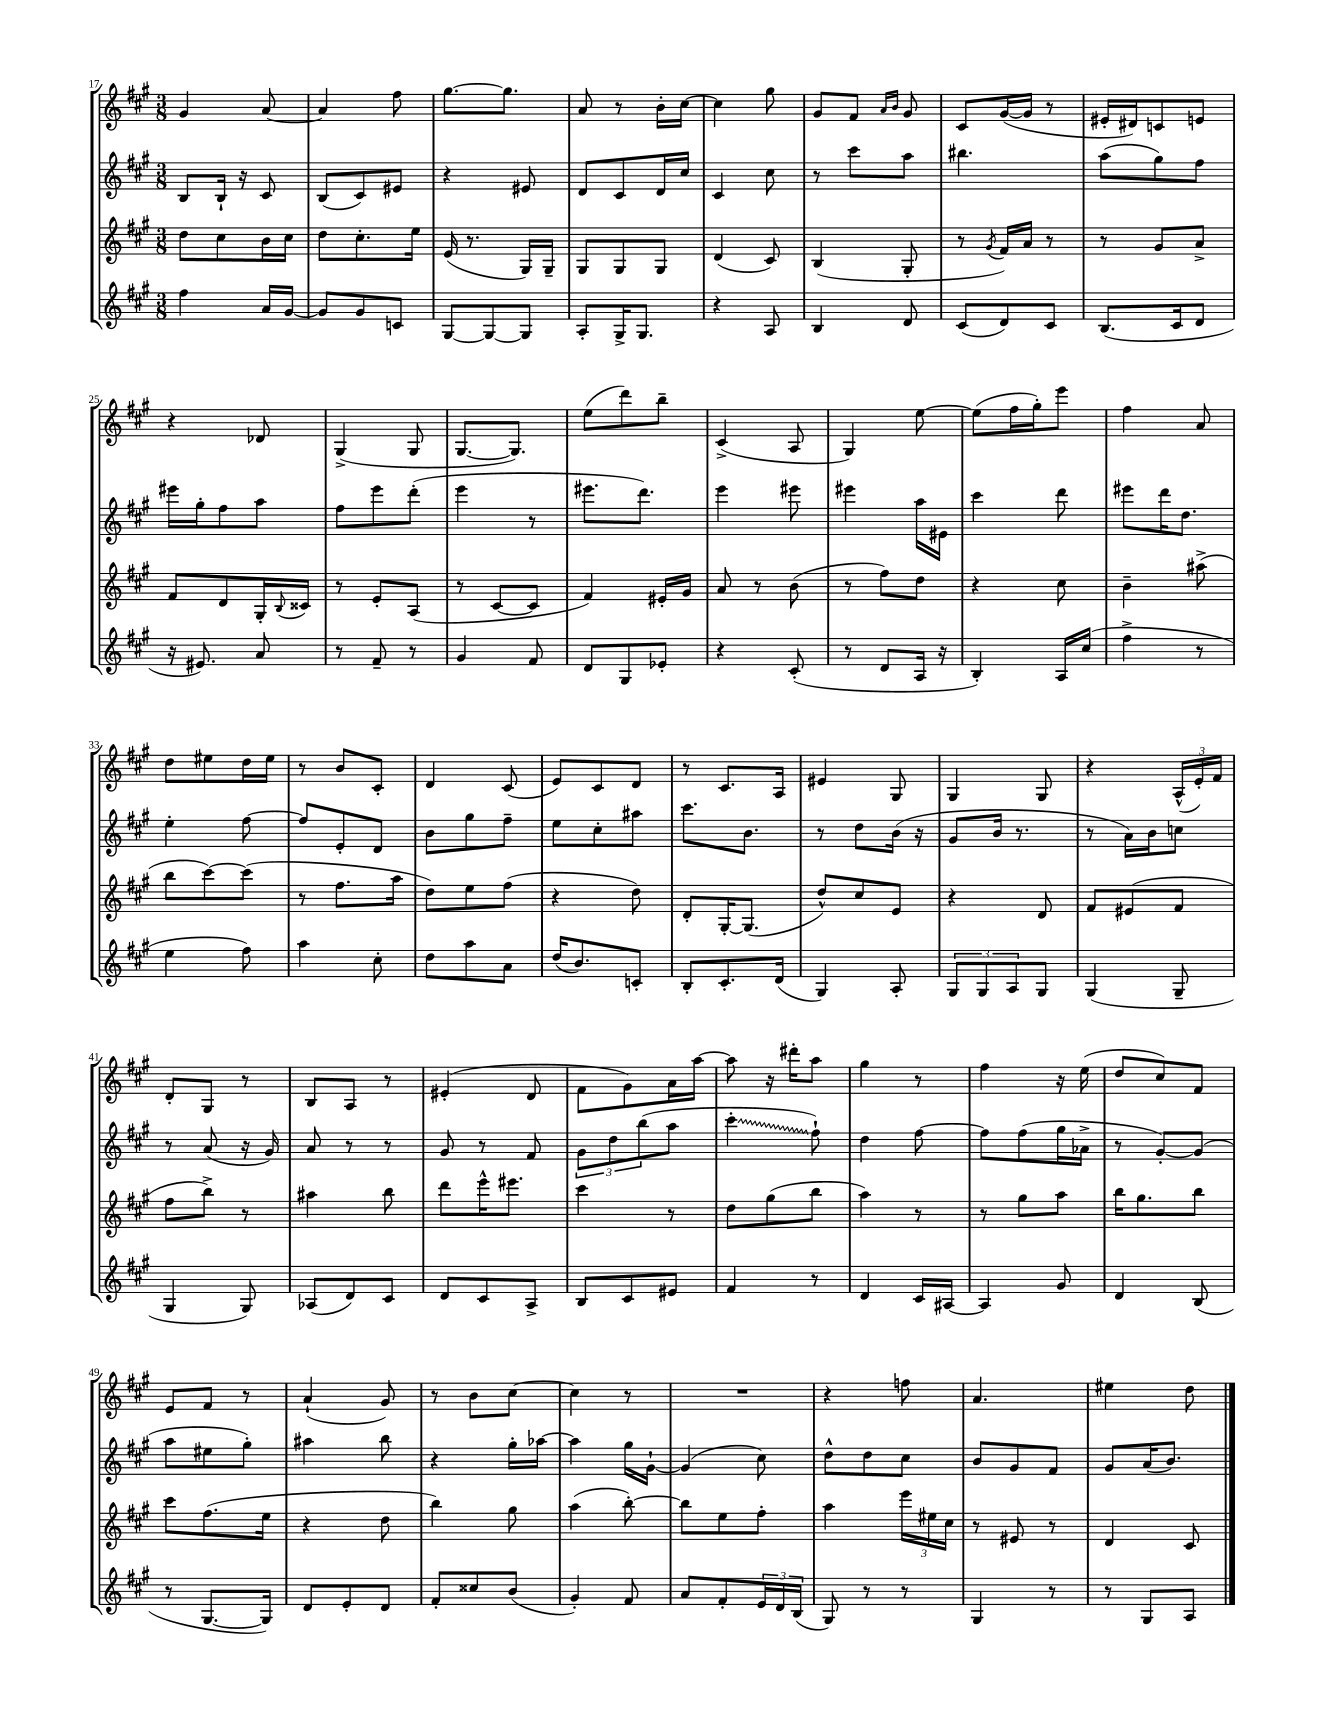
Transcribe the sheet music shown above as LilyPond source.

<<
\new StaffGroup <<
\new Staff = "s0" {
    \clef treble \key a \major \numericTimeSignature \time 3/8
    gis'4 a'8~ |
    a'4 fis''8 |
    gis''8.~ gis''8. |
    a'8 r8 b'16-. cis''16~ |
    cis''4 gis''8 |
    gis'8 fis'8 \grace { a'16 b'16 } gis'8 |
    cis'8 gis'16~( gis'16 r8 |
    eis'16-. dis'16) c'8 e'8 |
    r4 des'8 |
    gis4->( gis8 |
    gis8.~ gis8.) |
    e''8( d'''8) b''8-- |
    cis'4->( a8 |
    gis4) e''8~ |
    e''8( fis''16 gis''16-.) e'''8 |
    fis''4 a'8 |
    d''8 eis''8 d''16 eis''16 |
    r8 b'8 cis'8-. |
    d'4 cis'8( |
    e'8) cis'8 d'8 |
    r8 cis'8. a16 |
    eis'4 gis8 |
    gis4 gis8 |
    r4 \tuplet 3/2 { a16-^( e'16-.) fis'16 } |
    d'8-. gis8 r8 |
    b8 a8 r8 |
    eis'4-.( d'8 |
    fis'8 gis'8) a'16 a''16~ |
    a''8 r16 dis'''16-. a''8 |
    gis''4 r8 |
    fis''4 r16 e''16( |
    d''8 cis''8) fis'8 |
    e'8 fis'8 r8 |
    a'4-!( gis'8) |
    r8 b'8 cis''8~ |
    cis''4 r8 |
    R4. |
    r4 f''8 |
    a'4. |
    eis''4 d''8 \bar "|." |
}
\new Staff = "s1" {
    \clef treble \key a \major \numericTimeSignature \time 3/8
    b8 b16-! r16 cis'8 |
    b8( cis'8) eis'8 |
    r4 eis'8 |
    d'8 cis'8 d'16 cis''16 |
    cis'4 cis''8 |
    r8 cis'''8 a''8 |
    bis''4. |
    a''8( gis''8) fis''8 |
    eis'''16 gis''16-. fis''8 a''8 |
    fis''8 e'''8 d'''8-.( |
    e'''4 r8 |
    eis'''8. d'''8.) |
    e'''4 eis'''8 |
    eis'''4 a''16 eis'16 |
    cis'''4 d'''8 |
    eis'''8 d'''16 d''8. |
    e''4-. fis''8~ |
    fis''8 e'8-. d'8 |
    b'8 gis''8 fis''8-- |
    e''8 cis''8-. ais''8 |
    cis'''8. b'8. |
    r8 d''8 b'16( r16 |
    gis'8 b'16 r8. |
    r8 a'16) b'16 c''8 |
    r8 a'8( r16 gis'16) |
    a'8 r8 r8 |
    gis'8 r8 fis'8 |
    \tuplet 3/2 { gis'8 d''8 b''8( } a''8 |
    \once \override Glissando.style = #'zigzag cis'''4-.\glissando fis''8-!) |
    d''4 fis''8~ |
    fis''8 fis''8( gis''16 aes'16-> |
    r8 gis'8~-.) gis'8( |
    a''8 eis''8 gis''8-.) |
    ais''4 b''8 |
    r4 gis''16-. aes''16~ |
    aes''4 gis''16 gis'16~-! |
    gis'4( cis''8) |
    d''8-^ d''8 cis''8 |
    b'8 gis'8 fis'8 |
    gis'8 a'16( b'8.) \bar "|." |
}
\new Staff = "s2" {
    \clef treble \key a \major \numericTimeSignature \time 3/8
    d''8 cis''8 b'16 cis''16 |
    d''8 cis''8.-. e''16 |
    e'16( r8. gis16) gis16-- |
    gis8 gis8 gis8 |
    d'4( cis'8) |
    b4( gis8-. |
    r8 \acciaccatura { gis'8 } fis'16) a'16 r8 |
    r8 gis'8 a'8-> |
    fis'8 d'8 gis16-. \appoggiatura { b8 } cisis'16 |
    r8 e'8-. a8( |
    r8 cis'8~ cis'8 |
    fis'4) eis'16-. gis'16 |
    a'8 r8 b'8( |
    r8 fis''8) d''8 |
    r4 cis''8 |
    b'4-- ais''8->( |
    b''8 cis'''8~) cis'''8( |
    r8 fis''8. a''16 |
    d''8) e''8 fis''8( |
    r4 d''8) |
    d'8-. gis16~-. gis8.( |
    d''8-^) cis''8 e'8 |
    r4 d'8 |
    fis'8 eis'8( fis'8 |
    fis''8 b''8->) r8 |
    ais''4 b''8 |
    d'''8 e'''16-^ eis'''8. |
    cis'''4 r8 |
    d''8 gis''8( b''8 |
    a''4) r8 |
    r8 gis''8 a''8 |
    b''16 gis''8. b''8 |
    cis'''8 fis''8.( e''16 |
    r4 d''8 |
    b''4) gis''8 |
    a''4( b''8~-.) |
    b''8 e''8 fis''8-. |
    a''4 \tuplet 3/2 { e'''16 eis''16 cis''16 } |
    r8 eis'8 r8 |
    d'4 cis'8 \bar "|." |
}
\new Staff = "s3" {
    \clef treble \key a \major \numericTimeSignature \time 3/8
    fis''4 a'16 gis'16~ |
    gis'8 gis'8 c'8 |
    gis8~ gis8~ gis8 |
    a8-. gis16-> gis8. |
    r4 a8 |
    b4 d'8 |
    cis'8( d'8) cis'8 |
    b8.( cis'16 d'8 |
    r16 eis'8.) a'8 |
    r8 fis'8-- r8 |
    gis'4 fis'8 |
    d'8 gis8 ees'8-. |
    r4 cis'8-.( |
    r8 d'8 a16 r16 |
    b4-.) a16 cis''16( |
    fis''4-> r8 |
    e''4 fis''8) |
    a''4 cis''8-. |
    d''8 a''8 a'8 |
    d''16( b'8.) c'8-. |
    b8-. cis'8.-. d'16( |
    gis4) a8-. |
    \tuplet 3/2 { gis8 gis8 a8 } gis8 |
    gis4( gis8-- |
    gis4 gis8) |
    aes8( d'8) cis'8 |
    d'8 cis'8 a8-> |
    b8 cis'8 eis'8 |
    fis'4 r8 |
    d'4 cis'16 ais16~ |
    ais4 gis'8 |
    d'4 b8( |
    r8 gis8.~ gis16) |
    d'8 e'8-. d'8 |
    fis'8-. cisis''8 b'8( |
    gis'4-.) fis'8 |
    a'8 fis'8-. \tuplet 3/2 { e'16 d'16 b16( } |
    gis8) r8 r8 |
    gis4 r8 |
    r8 gis8 a8 \bar "|." |
}
>>
>>
\layout { \context { \Score currentBarNumber = #17 } }
